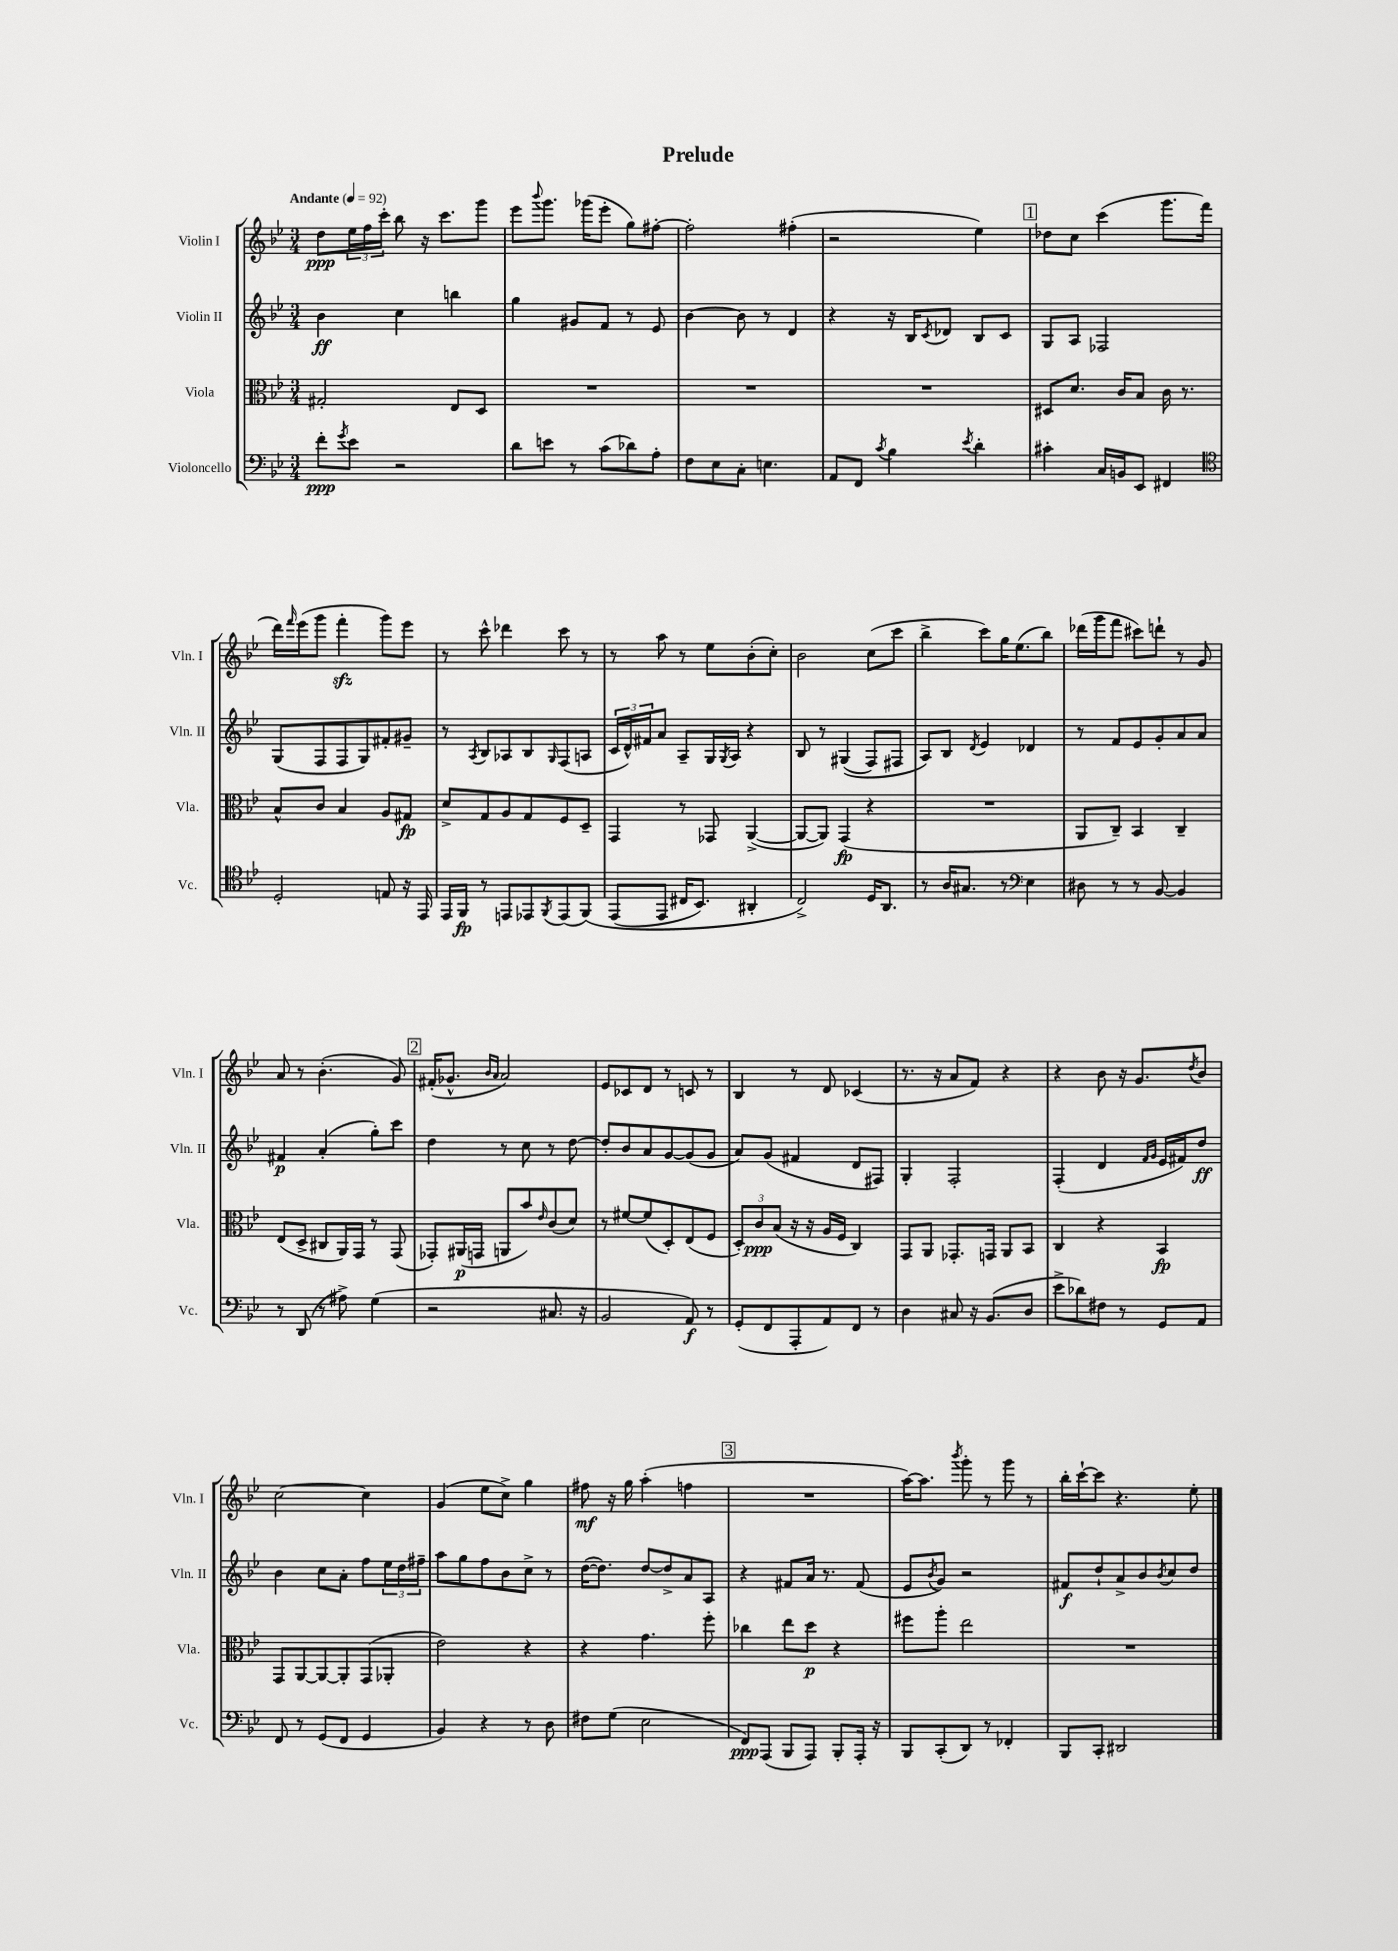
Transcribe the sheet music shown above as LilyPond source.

\header { title = "Prelude" }
<<
\new StaffGroup <<
\new Staff = "s0" \with { instrumentName = "Violin I" shortInstrumentName = "Vln. I" } {
    \clef treble \key bes \major \numericTimeSignature \time 3/4 \tempo "Andante" 4 = 92
    d''8\ppp \tuplet 3/2 { ees''16 f''16 c'''16-. } bes''8 r16 c'''8. g'''8 |
    ees'''8 \appoggiatura { bes'''8 } g'''8. ges'''16( ees'''8-. g''8) fis''8~-. |
    fis''2-. fis''4-.( |
    r2 ees''4) |
    \mark \markup { \box "1" } des''8 c''8 c'''4( g'''8. f'''16 |
    d'''16) \grace { f'''16 } ees'''16( g'''8 f'''4-.\sfz g'''8) ees'''8 |
    r8 c'''8-^ des'''4 c'''8 r8 |
    r8 a''8 r8 ees''8 bes'8-.( c''8-.) |
    bes'2 c''8( c'''8 |
    bes''4-> c'''8) g''16 ees''8.( bes''8) |
    des'''16( g'''16 f'''8 cis'''8) d'''8-! r8 g'8 |
    a'8 r8 bes'4.-.( g'8) |
    \mark \markup { \box "2" } fis'16-.( ges'8.-^ \grace { bes'16 a'16 } a'2) |
    ees'8 ces'8 d'8 r8 c'8 r8 |
    bes4 r8 d'8 ces'4( |
    r8. r16 a'8 f'8) r4 |
    r4 bes'8 r16 g'8. \acciaccatura { d''8 } bes'8 |
    c''2~ c''4 |
    g'4( ees''8 c''8->) g''4 |
    fis''8\mf r16 g''16 a''4-.( f''4 |
    \mark \markup { \box "3" } R2. |
    a''16~) a''8. \acciaccatura { bes'''8 } g'''8-. r8 g'''8 r8 |
    bes''16-. c'''16~-! c'''8 r4. ees''8-. \bar "|." |
}
\new Staff = "s1" \with { instrumentName = "Violin II" shortInstrumentName = "Vln. II" } {
    \clef treble \key bes \major \numericTimeSignature \time 3/4
    bes'4\ff c''4 b''4 |
    g''4 gis'8 f'8 r8 ees'8 |
    bes'4~ bes'8 r8 d'4 |
    r4 r16 bes16 \acciaccatura { c'8 } des'8 bes8 c'8 |
    \mark \markup { \box "1" } g8 a8 fes2 |
    g8( f8 f8 g8) fis'8-. gis'8-- |
    r8 \acciaccatura { a8 } bes8 aes8 bes8 \grace { g16 } f8( a8 |
    \tuplet 3/2 { c'16 d'16-^) fis'16 } a'8 a8-- g16 \acciaccatura { g8 } a16 r4 |
    bes8 r8 gis4(\( f8) fis8 |
    a8\) bes8 \acciaccatura { d'8 } ees'4 des'4 |
    r8 f'8 ees'8 g'8-. a'8 a'8 |
    fis'4\p a'4-.( g''8-.) c'''8 |
    \mark \markup { \box "2" } d''4 r8 c''8 r8 d''8~ |
    d''8-. bes'8 a'8 g'8~ g'8( g'8 |
    a'8) g'8( fis'4 d'8 fis8) |
    g4-. f2-. |
    f4-.( d'4 \grace { f'16 g'16 } ees'16 fis'16) d''8\ff |
    bes'4 c''8 a'8-. f''8 \tuplet 3/2 { ees''16 d''16 fis''16-- } |
    a''8 g''8 f''8 bes'8 c''8-> r8 |
    d''16~( d''8.) d''8~ d''8-> a'8 a8 |
    \mark \markup { \box "3" } r4 fis'8 a'16 r8. fis'8( |
    ees'8 \acciaccatura { bes'8 } g'8) r2 |
    fis'8\f d''8-! a'8-> bes'8 \acciaccatura { bes'8 } c''8 d''8 \bar "|." |
}
\new Staff = "s2" \with { instrumentName = "Viola" shortInstrumentName = "Vla." } {
    \clef alto \key bes \major \numericTimeSignature \time 3/4
    gis2-. ees8 d8 |
    R2. |
    R2. |
    R2. |
    \mark \markup { \box "1" } dis8 d'8. c'16 bes8 c'16 r8. |
    bes8-^ c'8 bes4 a8 gis8\fp |
    d'8-> g8 a8 g8 f8 d8-- |
    g,4 r8 ges,8 a,4~->( |
    a,8~ a,8) g,4\fp( r4 |
    R2. |
    a,8 c8--) bes,4 c4-- |
    ees8( d8-> cis8 a,16) g,16 r8 g,8( |
    \mark \markup { \box "2" } ges,8-.) ais,16\p( g,16 a,8 bes'8) \grace { ees'16 } c'8( d'8) |
    r8 fis'8~ fis'8( d8-.) ees8( f8 |
    \tuplet 3/2 { d8-.) c'8\ppp bes8( } r16 r16 a16 f16 c4) |
    g,8 a,8 ges,8.-. g,16 a,8 bes,8 |
    c4 r4 bes,4\fp |
    g,8 a,8~ a,8~ a,8-. g,8( aes,8-. |
    ees'2) r4 |
    r4 g'4. f''8-. |
    \mark \markup { \box "3" } ces''4 ees''8 d''8\p r4 |
    fis''8 a''8-. ees''2 |
    R2. \bar "|." |
}
\new Staff = "s3" \with { instrumentName = "Violoncello" shortInstrumentName = "Vc." } {
    \clef bass \key bes \major \numericTimeSignature \time 3/4
    f'8-.\ppp \acciaccatura { g'8 } ees'8 r2 |
    d'8 e'8 r8 c'8( des'8) a8-. |
    f8 ees8 c8-. e4. |
    a,8 f,8 \acciaccatura { c'8 } bes4 \acciaccatura { ees'8 } d'4-. |
    \mark \markup { \box "1" } cis'4-. c16 b,16 ees,8 fis,4 |
    \clef tenor d2-. e8 r16 ees,16 |
    ees,16 f,16\fp r8 e,8 ees,8 \acciaccatura { f,8 } ees,8( f,8)\( |
    ees,8( ees,8 cis16 bes,8.) ais,4-. |
    c2->\) d16 a,8. |
    r8 a16 gis8. r8 \clef bass ees4 |
    dis8 r8 r8 bes,8~ bes,4 |
    r8 d,8( r8 ais8->) g4( |
    \mark \markup { \box "2" } r2 cis8. r16 |
    bes,2 a,8\f) r8 |
    g,8-.( f,8 a,,8-. a,8) f,8 r8 |
    d4 cis8 r16 bes,8.( d8 |
    ees'8-> des'8) fis8 r8 g,8 a,8 |
    f,8 r8 g,8( f,8 g,4 |
    bes,4) r4 r8 d8 |
    fis8 g8( ees2 |
    \mark \markup { \box "3" } f,8\ppp) a,,8( bes,,8 a,,8) bes,,8-. a,,16-. r16 |
    bes,,8 c,8-.( d,8) r8 fes,4-. |
    bes,,8 c,8-. dis,2 \bar "|." |
}
>>
>>
\layout { \context { \Score \remove "Bar_number_engraver" } }
